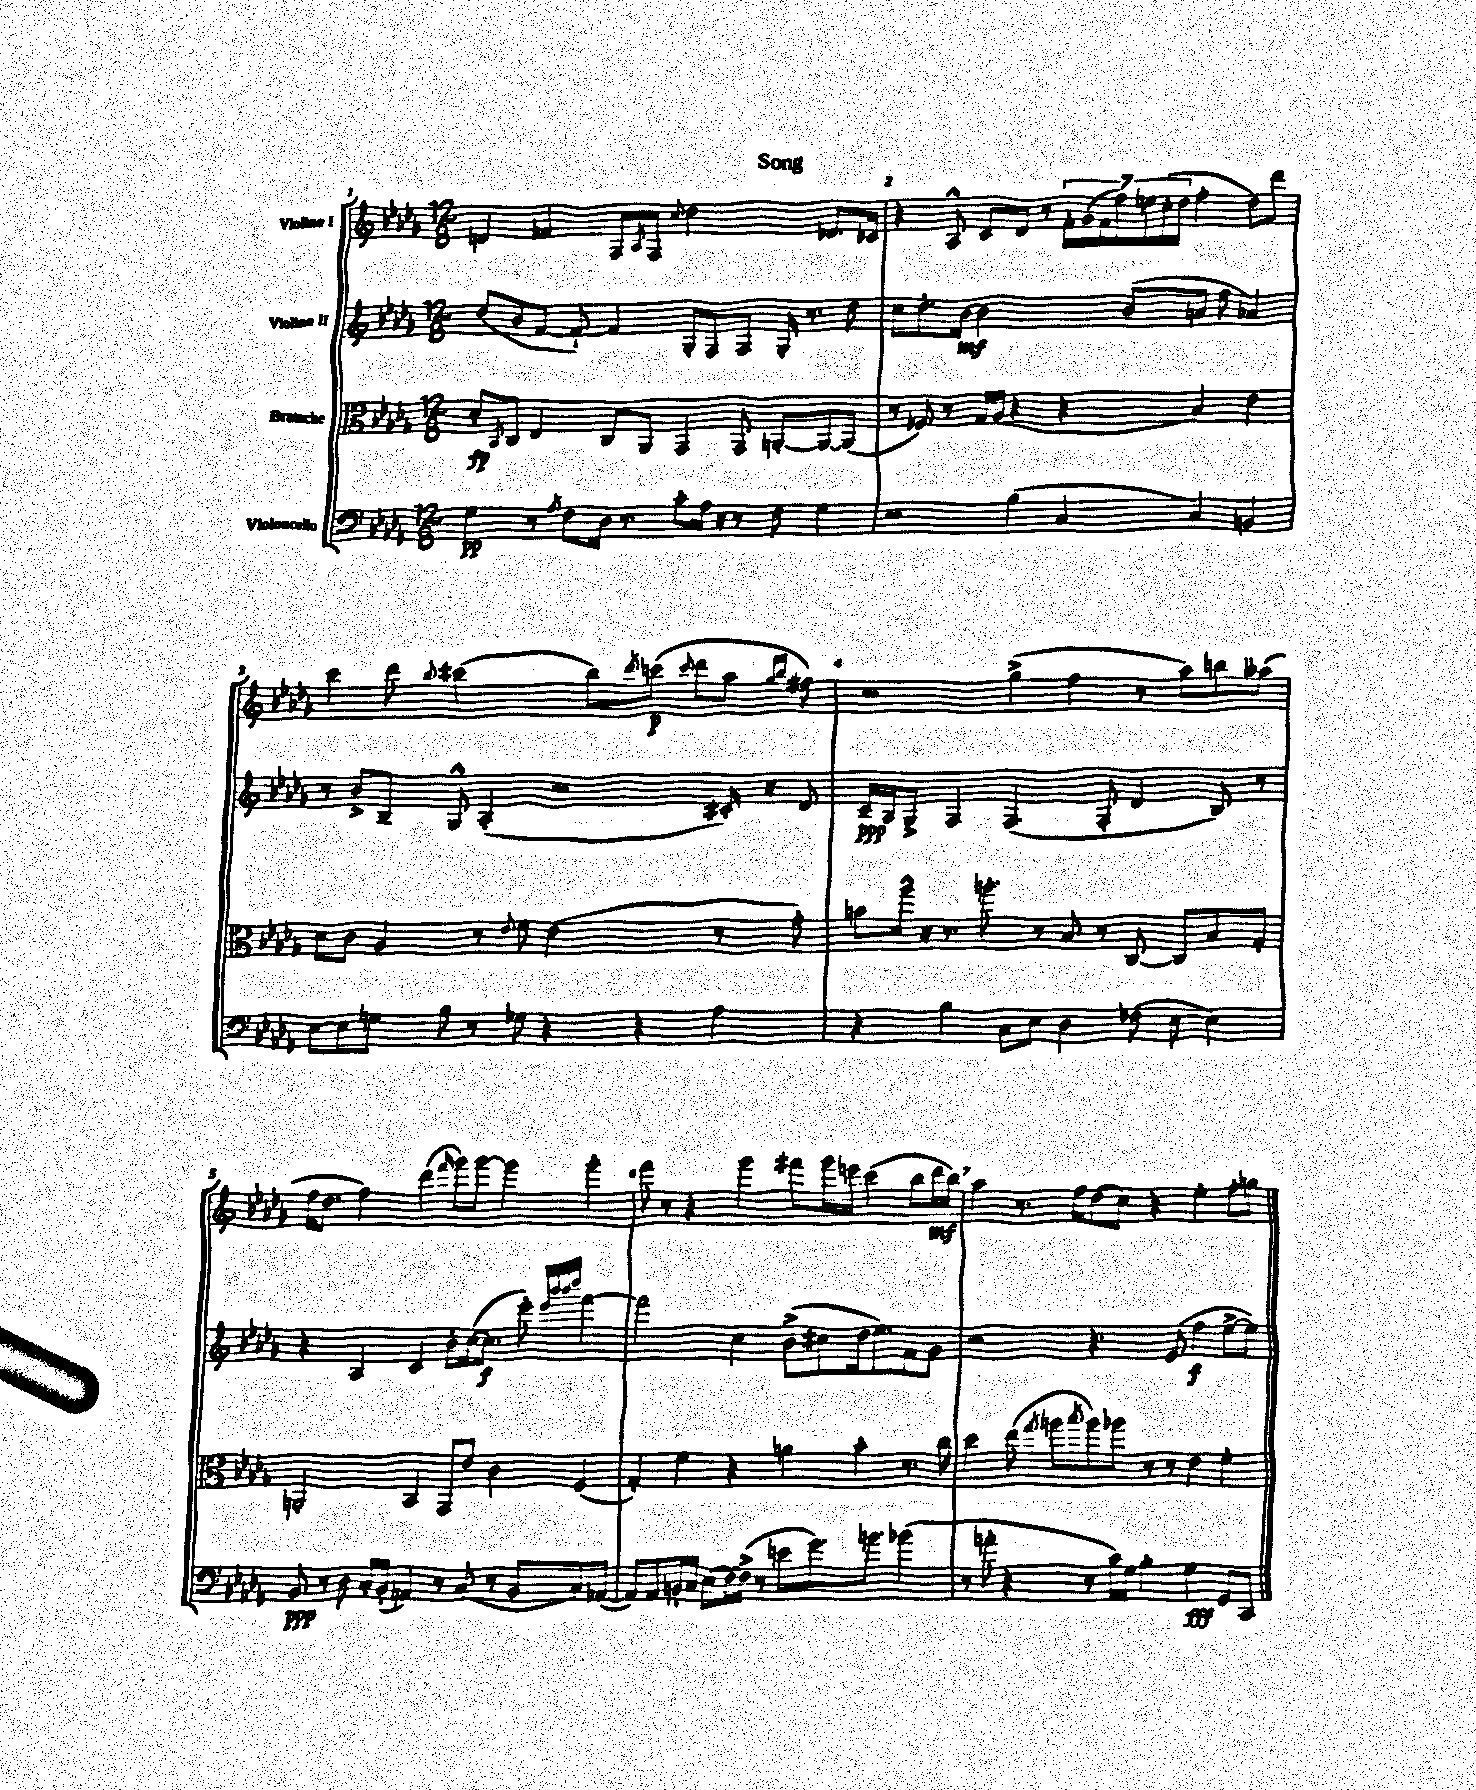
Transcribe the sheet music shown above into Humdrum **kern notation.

**kern	**kern	**kern	**kern
*staff4	*staff3	*staff2	*staff1
*clefF4	*clefC3	*clefG2	*clefG2
*k[b-e-a-d-g-]	*k[b-e-a-d-g-]	*k[b-e-a-d-g-]	*k[b-e-a-d-g-]
*M12/8	*M12/8	*M12/8	*M12/8
4G-	8d-'	(8dd-	4d
.	8qBB-	.	.
.	8C	8b-	.
8r	4E-	[8f	4f-
8qA-	.	.	.
8F	.	8f`_)	.
16D-	8C	4f]	8F
8.r	.	.	.
.	.	.	8qA-
.	8AA-	.	8F
.	.	.	8qqcc
8c'	4GG-	8G-'	2dd-
16A-	.	8F	.
16r	.	.	.
8r	8GG-	8F	.
8F	[8AA'	16G-'	.
.	.	8.r	.
4G-	8AA_	.	8.d-
.	(8AA]	8dd-	.
.	.	.	16c-
=	=	=	=
2r	8r	8cc	4r
.	8F-)	8.dd-'	.
.	8r	.	8A-^^
.	.	[16b-	.
.	16G-	2b-]	8c
.	(16A-	.	.
(4B-	4r	.	8d-
.	.	.	8r
4C	4r	.	28f'
.	.	.	(28g-
.	.	.	28f
.	.	.	28ff)
.	.	(8b-	.
.	.	.	28ee
.	.	.	(28cc'
.	.	.	28dd-
4C)	4B-)	8a	4ff'
.	.	8ff	.
4BB	4e-	4a-)	8dd-)
.	.	.	8ddd-
=	=	=	=
[8E-	8d-	8r	4ccc
8E-]	8c	8b-^	.
8G	4A-	8B-~	8ddd-
.	.	.	8qqbb-
8B-	.	8G-^^	(2ccc#
8r	8r	(4A-'	.
.	8qqe-	.	.
8G-	8f	.	.
4r	(2e-	2r	.
.	.	.	8bb-)
.	.	.	8qddd-
4r	.	.	(8ccc
.	.	.	8qqccc
.	.	.	8ddd-
4A-	8r	16c#')	8aa-
.	.	16r	.
.	.	.	16qqgg-
.	.	.	16qqbb-
.	8g-')	8d-	8ff#)
=	=	=	=
4r	8b	16c~	2r
.	.	16A-	.
.	16aa-^^	8G-^	.
.	16r	.	.
4B-	8.r	4F	.
.	8.aa'	.	.
8C	.	(4.F	(4gg-^
8E-	8r	.	.
4D-	8B-	.	4ff
.	8r	8F'	.
(8F-	[8C	4d-	8r
[8E-	8C]	.	8aa-)
4E-])	8B-	8B-)	8bb
.	8G-'	8r	(8aa--
=	=	=	=
8BB-	2AA'	4r	16ff
.	.	.	8.dd-
8r	.	.	.
8D-	.	4A-	4ff)
16C'	.	.	.
(16BB-'	.	.	.
4AA)	4BB-	4c	(4ddd-
.	.	.	16qqfff
8r	8GG-	8b-'	8ggg-)
(8C	8e-	([16cc	[8ggg-
.	.	8.cc]	.
8r	4c	.	4ggg-]
8BB-	.	8eee-')	.
.	.	32qqeee-	.
.	.	32qqbbb-	.
.	.	32qqbbb-	.
.	.	32qqdddd-	.
8C)	(4F	[4fff	4ggg-'
([8AA-	.	.	.
=	=	=	=
8AA-])	4G-')	2fff]	8fff
8AA-	.	.	8r
16BB'	4f	.	4r
16C	.	.	.
(8E-	.	.	.
[16F)	4r	4cc	4ggg-
(16F^]	.	.	.
8r	.	.	.
8e	4a	(8b-^	8fff#
8.g-)	.	8cc#	16ggg-
.	.	.	16eee
.	4b-'	16dd-	(4ccc
8.b	.	8.ee-)	.
(4b-	8.r	8f	8bb-
.	.	8g-	16ddd-
.	16cc	.	16bb-)
=	=	=	=
8r	4dd-	2r	4aa-
8a'	.	.	.
4r	(8ee-	.	8.r
.	8qgg-	.	.
.	8aa	.	.
.	.	.	16ff
.	8qbb-	.	.
8r	8aa)	4.r	(8dd-
16c)	8aa-	.	8cc)
16G-	.	.	.
4B-'	8r	.	4r
.	8r	(8e-	.
4G-	4e-	4ff	4ee-'
8GG-	4f'	[8ee-^	8ff'
8CC	.	8ee-])	8gg
==	==	==	==
*-	*-	*-	*-
